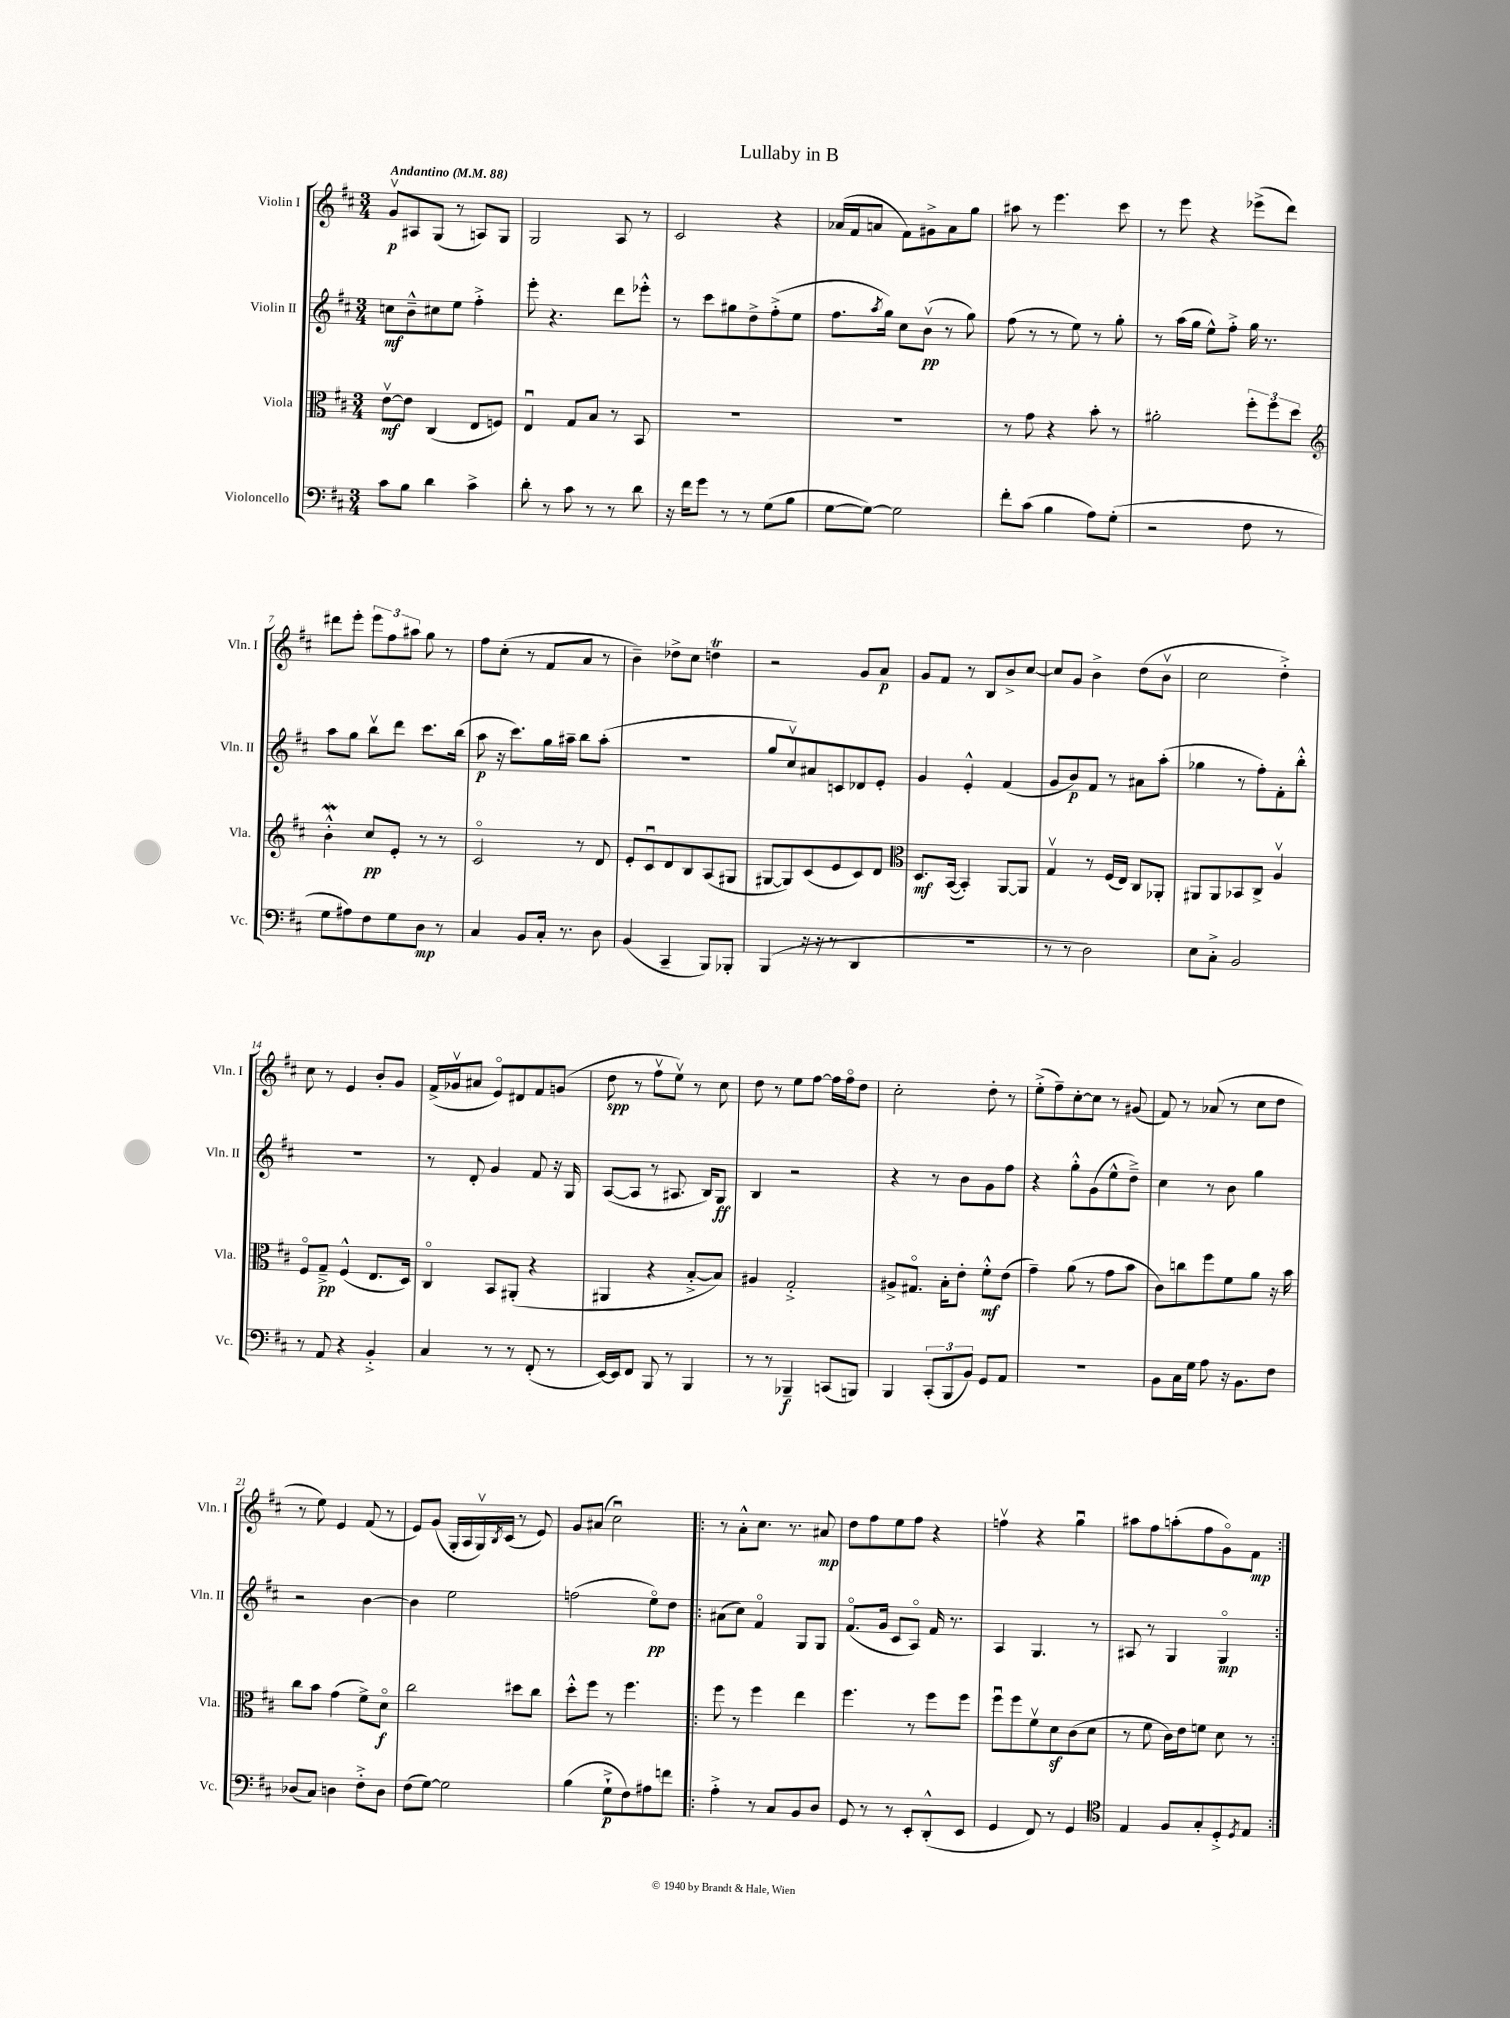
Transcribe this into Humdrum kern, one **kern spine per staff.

**kern	**dynam	**kern	**dynam	**kern	**dynam	**kern	**dynam
*part4	*part4	*part3	*part3	*part2	*part2	*part1	*part1
*staff4	*staff4	*staff3	*staff3	*staff2	*staff2	*staff1	*staff1
*I"Violoncello	*	*I"Viola	*	*I"Violin II	*	*I"Violin I	*
*I'Vc.	*	*I'Vla.	*	*I'Vln. II	*	*I'Vln. I	*
*clefF4	*	*clefC3	*	*clefG2	*	*clefG2	*
*k[f#c#]	*	*k[f#c#]	*	*k[f#c#]	*	*k[f#c#]	*
*M3/4	*	*M3/4	*	*M3/4	*	*M3/4	*
*MM88	*	*MM88	*	*MM88	*	*MM88	*
=1	=1	=1	=1	=1	=1	=1	=1
!	!	!	!	!	!	!LO:TX:a:B:t=Andantino	!
8c#\L	.	[8ev\L	mf	8ccn\L	mf	8gv/L	p
8B\J	.	8e\J]	.	8b~^^\	.	8A#X/	.
4d\	.	(4C#/	.	8cc#X\	.	(8G/J	.
.	.	.	.	8ee\J	.	8r	.
4c#^\	.	8E/L	.	4ff#'^\	.	8An/L)	.
.	.	8Fn/J)	.	.	.	8G/J	.
=2	=2	=2	=2	=2	=2	=2	=2
8d'\	.	4Eu/	.	8eee'\	.	2G/	.
8r	.	.	.	4.r	.	.	.
8c#\	.	8G/L	.	.	.	.	.
8r	.	8B/J	.	.	.	.	.
8r	.	8r	.	8ddd\L	.	8A/	.
8d\	.	8BB/	.	8eee-X'^^\J	.	8r	.
=3	=3	=3	=3	=3	=3	=3	=3
16r	.	2.r	.	8r	.	2c#/	.
16f#\KL	.	.	.	.	.	.	.
8g\J	.	.	.	8ccc#\L	.	.	.
8r	.	.	.	8gg#X\	.	.	.
8r	.	.	.	8dd^\	.	.	.
(8G\L	.	.	.	(8ff#'^\	.	4r	.
8B\J	.	.	.	8ee\J	.	.	.
=4	=4	=4	=4	=4	=4	=4	=4
[8G\L	.	2.r	.	8.ff#\L	.	(16a-X/LL	.
.	.	.	.	.	.	16f#/J	.
8G\J_)	.	.	.	.	.	8an/J	.
.	.	.	.	8qaa/	.	.	.
.	.	.	.	16gg\Jk)	.	.	.
2G\]	.	.	.	8cc#\L	.	8f#\L)	.
.	.	.	.	(8bv\J	pp	8g#X^\	.
.	.	.	.	8r	.	8a\	.
.	.	.	.	8gg\)	.	8gg\J	.
=5	=5	=5	=5	=5	=5	=5	=5
8f#'\L	.	8r	.	(8ff#\	.	8aa#X\	.
(8c#\J	.	8g\	.	8r	.	8r	.
4B\	.	4r	.	8r	.	4.eee\	.
.	.	.	.	8ee\)	.	.	.
8A\L)	.	8b'\	.	8r	.	.	.
(8G'\J	.	8r	.	8gg'\	.	8ccc#\	.
=6	=6	=6	=6	=6	=6	=6	=6
2r	.	2a#X'\	.	8r	.	8r	.
.	.	.	.	(16aa\LL	.	8eee\	.
.	.	.	.	16gg\JJ	.	.	.
.	.	.	.	8ee^^\L)	.	4r	.
.	.	.	.	8ff#'^\J	.	.	.
8F#\	.	12ff#'\L	.	16gg\	.	(8eee-X^\L	.
.	.	.	.	8.r	.	.	.
.	.	12ff#\	.	.	.	.	.
8r	.	.	.	.	.	8ddd\J)	.
.	.	12dd\J	.	.	.	.	.
!!LO:LB:g=z
=7	=7	=7	=7	=7	=7	=7	=7
*	*	*clefG2	*	*	*	*	*
8G\L	.	4bW'^^\	.	8aa\L	.	8ddd#X\L	.
8A#X\)	.	.	.	8gg\J	.	8eee'\J	.
8F#\	.	8cc#/L	pp	8bbv\L	.	12eee\L	.
.	.	.	.	.	.	12ff#\	.
8G\	.	8e'/J	.	8ddd\J	.	.	.
.	.	.	.	.	.	12aa#X\J	.
8D\J	mp	8r	.	8.ccc#\L	.	8gg\	.
8r	.	8r	.	.	.	8r	.
.	.	.	.	(16bb\Jk	.	.	.
=8	=8	=8	=8	=8	=8	=8	=8
4C#/	.	2c#/	.	8aa\	p	8ff#\L	.
.	.	.	.	16r	.	(8cc#'\J	.
.	.	.	.	8.ccc#\L)	.	.	.
8BB/L	.	.	.	.	.	8r	.
16C#'/Jk	.	.	.	16gg\L	.	8f#/L	.
8.r	.	.	.	16aa#X~\JJ	.	.	.
.	.	8r	.	8bb\L	.	8a/J	.
8D\	.	8d/	.	(8aa#'\J	.	8r	.
=9	=9	=9	=9	=9	=9	=9	=9
(4BB/	.	8e'/L	.	2.r	.	4b~\)	.
.	.	8c#u/	.	.	.	.	.
4CC#~/	.	8d/	.	.	.	8dd-X^\L	.
.	.	8B/	.	.	.	8cc#\J	.
8BBB/L)	.	(8A/	.	.	.	4ddnT\	.
8BBB-X'/J	.	8G#X/J	.	.	.	.	.
=10	=10	=10	=10	=10	=10	=10	=10
(4BBB/	.	[8G#X/L	.	8gg/L	.	2r	.
.	.	8G#/])	.	8cc#v/)	.	.	.
16r	.	(8c#/	.	8a#X/	.	.	.
16r	.	.	.	.	.	.	.
8r	.	8e/	.	8cn/	.	.	.
4DD/	.	8c#/)	.	8d-X/	.	8g/L	.
.	.	8d/J	.	8e'/J	.	8a/J	p
=11	=11	=11	=11	=11	=11	=11	=11
*	*	*clefC3	*	*	*	*	*
2.r	.	8.D/L	mf	4g/	.	8g/L	.
.	.	.	.	.	.	8f#/J	.
.	.	([16BB/Jk	.	.	.	.	.
.	.	4BB'/])	.	4e'^^/	.	8r	.
.	.	.	.	.	.	8B/L	.
.	.	[8AA/L	.	(4f#/	.	8b^/	.
.	.	8AA/J]	.	.	.	[8cc#/J	.
=12	=12	=12	=12	=12	=12	=12	=12
8r	.	4Gv/	.	8g/L	.	8cc#/L]	.
8r	.	.	.	8b/)	p	8g/J	.
2D\)	.	8r	.	8f#/J	.	4b^\	.
.	.	(16F#/LL	.	8r	.	.	.
.	.	16E/JJ)	.	.	.	.	.
.	.	8C#/L	.	8a#X\L	.	(8dd\L	.
.	.	8AA-X'/J	.	(8aa'\J	.	8bv\J	.
=13	=13	=13	=13	=13	=13	=13	=13
8E\L	.	8AA#X/L	.	4gg-X\	.	2cc#\	.
8C#'^\J	.	8AA#/	.	.	.	.	.
2BB/	.	8BB-X/	.	8r	.	.	.
.	.	8C#^/J	.	8ff#'\L)	.	.	.
.	.	4Av/	.	8f#'\	.	4dd'^\)	.
.	.	.	.	8bb'^^\J	.	.	.
!!LO:LB:g=z
=14	=14	=14	=14	=14	=14	=14	=14
8r	.	8F#/L	.	2.r	.	8cc#\	.
8AA/	.	8G~^/J	pp	.	.	8r	.
4r	.	(4F#^^/	.	.	.	4e/	.
4BB'^/	.	8.E/L	.	.	.	8b'/L	.
.	.	.	.	.	.	8g/J	.
.	.	16D/Jk)	.	.	.	.	.
=15	=15	=15	=15	=15	=15	=15	=15
4C#/	.	4C#/	.	8r	.	(16f#^/LL	.
.	.	.	.	.	.	16g-Xv/J	.
.	.	.	.	8d'/	.	8a#X/J	.
8r	.	8BB/L	.	4g/	.	8e/L)	.
8r	.	(8AA#X'/J	.	.	.	8d#X/	.
(8FF#'/	.	4r	.	8f#/	.	8f#/	.
8r	.	.	.	16r	.	(8gn/J	.
.	.	.	.	16G/	.	.	.
=16	=16	=16	=16	=16	=16	=16	=16
[16EE/LL)	.	4AA#X/	.	([8A/L	.	8dd\	spp
16EE/J]	.	.	.	.	.	.	.
8FF#/J	.	.	.	8A/J]	.	8r	.
8BBB/	.	4r	.	8r	.	8ff#v\L	.
8r	.	.	.	8.A#X/	.	8eev\J)	.
4BBB/	.	[8B'^/L	.	.	.	8r	.
.	.	.	.	16B/KL)	.	.	.
.	.	8B/J])	.	8G/J	ff	8cc#\	.
=17	=17	=17	=17	=17	=17	=17	=17
8r	.	4A#X/	.	4B/	.	8dd\	.
8r	.	.	.	.	.	8r	.
4BBB-X~/	f	2G'^/	.	2r	.	8ee\L	.
.	.	.	.	.	.	[8ff#\J	.
(8CCn/L	.	.	.	.	.	16ff#\LL]	.
.	.	.	.	.	.	16ff#\J	.
8BBBn/J)	.	.	.	.	.	8dd\J	.
=18	=18	=18	=18	=18	=18	=18	=18
4BBB/	.	8A#X^/L	.	4r	.	2cc#'\	.
.	.	8.G#X/J	.	.	.	.	.
(12CC#'/L	.	.	.	8r	.	.	.
.	.	16B'\KL	.	.	.	.	.
12BBB/	.	.	.	.	.	.	.
.	.	8e'\J	.	8b\L	.	.	.
12BB/J)	.	.	.	.	.	.	.
8GG/L	.	8f#'^^\L	mf	8g\	.	8dd'\	.
8AA/J	.	(8e\J	.	8ff#\J	.	8r	.
=19	=19	=19	=19	=19	=19	=19	=19
2.r	.	4g~\)	.	4r	.	(8ee'^\L	.
.	.	.	.	.	.	8ff#~\)	.
.	.	(8a\	.	8gg'^^\L	.	[8cc#'\	.
.	.	8r	.	(8g\	.	8cc#\J]	.
.	.	8g\L	.	8ee^^\	.	8r	.
.	.	8b\J	.	8dd~^\J)	.	(8g#X/	.
=20	=20	=20	=20	=20	=20	=20	=20
8BB\L	.	8c#\L)	.	4cc#\	.	8f#/)	.
16C#\L	.	8ccn\	.	.	.	8r	.
16G\JJ	.	.	.	.	.	.	.
8A\	.	8ff#\	.	8r	.	(8a-X/	.
16r	.	8f#\	.	8b\	.	8r	.
8.BB\L	.	.	.	.	.	.	.
.	.	8a\J	.	4gg\	.	8cc#\L	.
8F#\J	.	16r	.	.	.	8dd\J	.
.	.	16b\	.	.	.	.	.
!!LO:LB:g=z
=21	=21	=21	=21	=21	=21	=21	=21
(8D-X/L	.	8cc#\L	.	2r	.	8r	.
8C#/J)	.	8b\J	.	.	.	8ee\)	.
4Dn\	.	(4g\	.	.	.	4e/	.
8F#'^\L	.	8f#^\L)	.	[4b\	.	(8f#/	.
8D\J	.	8d\J	f	.	.	8r	.
=22	=22	=22	=22	=22	=22	=22	=22
(8F#\L	.	2cc#\	.	4b\]	.	8e/L)	.
[8G\J)	.	.	.	.	.	(8g/J	.
2G\]	.	.	.	2ee\	.	16G'/LL	.
.	.	.	.	.	.	16A/	.
.	.	.	.	.	.	16Gv/)	.
.	.	.	.	.	.	8qB/	.
.	.	.	.	.	.	(16c#/JJ	.
.	.	8dd#X\L	.	.	.	8r	.
.	.	8cc#\J	.	.	.	8e/)	.
=23	=23	=23	=23	=23	=23	=23	=23
(4B\	.	8dd'^^\L	.	(2ffn\	.	8g/L	.
.	.	8ff#\J	.	.	.	(8a#X/J	.
8G`^\L	p	8r	.	.	.	2cc#u\)	.
8F#\)	.	4.ff#\	.	.	.	.	.
8A#X\	.	.	.	8ee\L)	pp	.	.
8fn\J	.	.	.	8dd\J	.	.	.
=24!|:	=24!|:	=24!|:	=24!|:	=24!|:	=24!|:	=24!|:	=24!|:
4A'^\	.	8ff#\	.	(8a#X\L	.	8r	.
.	.	8r	.	8cc#\J)	.	8a'^^\L	.
8r	.	4ff#\	.	4f#/	.	8.cc#\J	.
8C#/L	.	.	.	.	.	.	.
.	.	.	.	.	.	8.r	.
8BB/	.	4ee\	.	8G/L	.	.	.
8D/J	.	.	.	8G/J	.	8a#X/	mp
=25	=25	=25	=25	=25	=25	=25	=25
8GG/	.	4.ff#\	.	(8.f#/L	.	8dd\L	.
8r	.	.	.	.	.	8ff#\	.
.	.	.	.	16g/Jk	.	.	.
8r	.	.	.	8c#/L	.	8ee\	.
8EE'/L	.	8r	.	8A/J)	.	8ff#\J	.
(8DD'^^/	.	8ff#\L	.	16f#/	.	4r	.
.	.	.	.	8.r	.	.	.
8EE/J	.	8ff#\J	.	.	.	.	.
=26	=26	=26	=26	=26	=26	=26	=26
4GG/	.	8ff#u\L	.	4A/	.	4ffnv\	.
.	.	8ff#\	.	.	.	.	.
8FF#/)	.	8f#v\	.	4.G/	.	4r	.
8r	.	8dz\	.	.	.	.	.
4GG/	.	(8c#\	.	.	.	4ggu\	.
.	.	8d\J	.	8r	.	.	.
=27	=27	=27	=27	=27	=27	=27	=27
*clefC4	*	*	*	*	*	*	*
4E/	.	8r	.	8A#X/	.	8aa#X\L	.
.	.	8f#\	.	8r	.	8ff#\	.
8F#/L	.	16c#\LL)	.	4G/	.	(8aan'\	.
.	.	16e\J	.	.	.	.	.
8G'/	.	8fn\J	.	.	.	8ff#\	.
8D'^/	.	8d\	.	4G/	mp	8g\)	.
8qD/	.	.	.	.	.	.	.
8E/J	.	8r	.	.	.	8f#\J	mp
=:|!	=:|!	=:|!	=:|!	=:|!	=:|!	=:|!	=:|!
*-	*-	*-	*-	*-	*-	*-	*-
